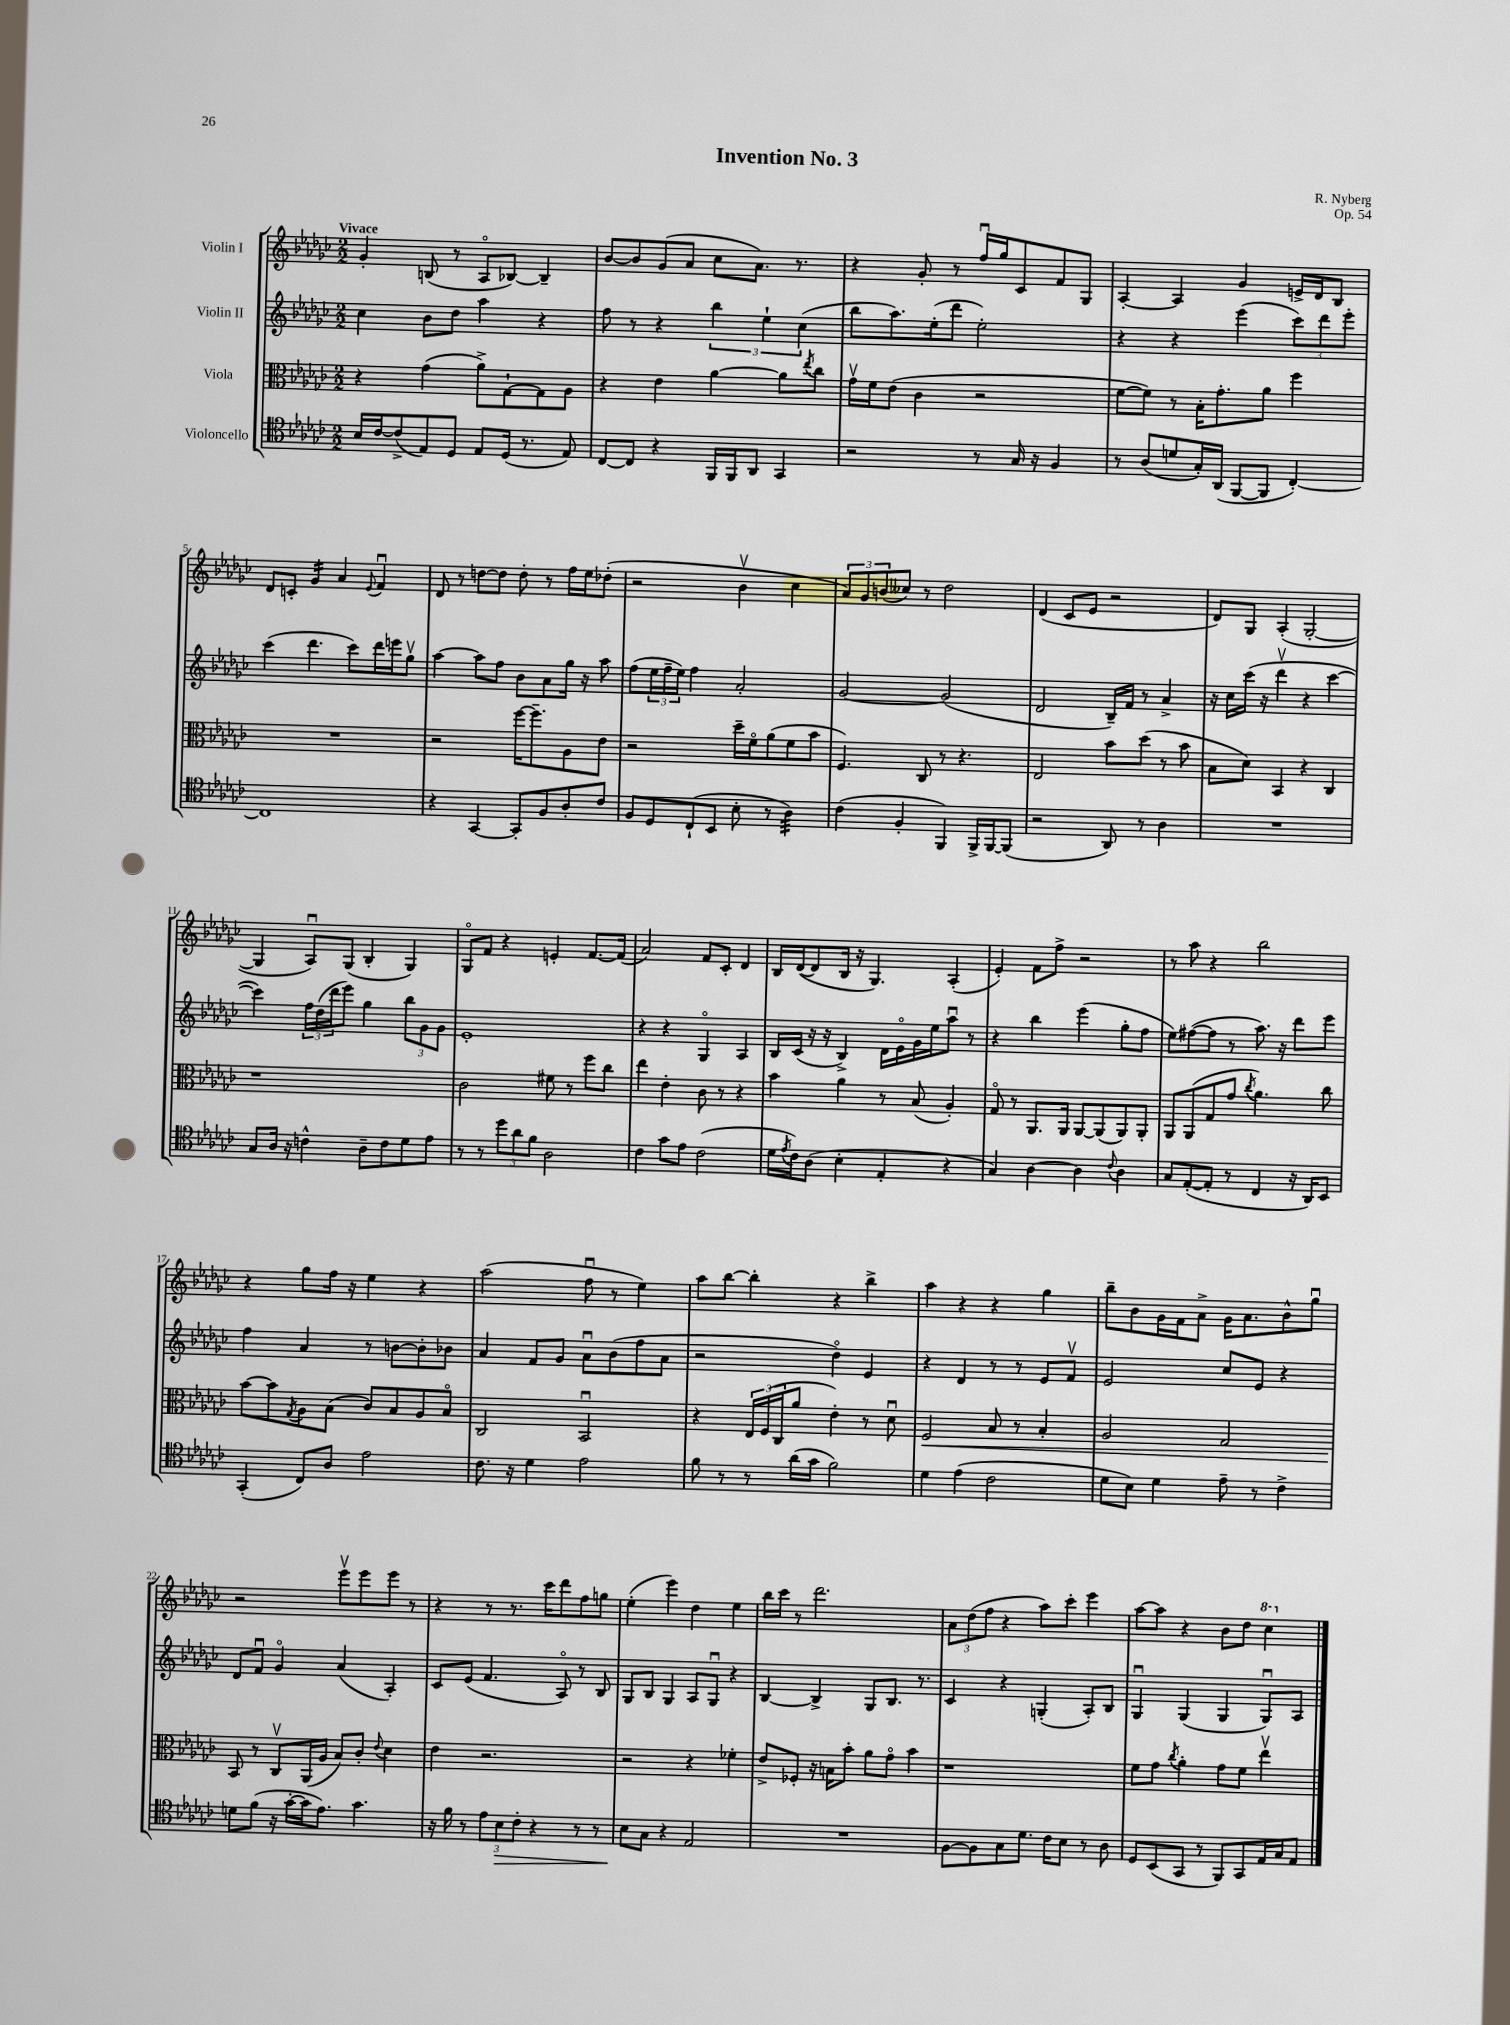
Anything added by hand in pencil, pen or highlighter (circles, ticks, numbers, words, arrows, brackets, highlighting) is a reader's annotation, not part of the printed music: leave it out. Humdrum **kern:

**kern	**kern	**kern	**kern
*staff4	*staff3	*staff2	*staff1
*clefC4	*clefC3	*clefG2	*clefG2
*k[b-e-a-d-g-c-]	*k[b-e-a-d-g-c-]	*k[b-e-a-d-g-c-]	*k[b-e-a-d-g-c-]
*M2/2	*M2/2	*M2/2	*M2/2
16B-	4r	4cc-	4g-'
[16c-	.	.	.
(8c-^]	.	.	.
8E-)	(4g-	8b-	(8B
8D-	.	8dd-	8r
8E-	8a-^)	4aa-	8A-o
(16D-	[8G-`	.	[8B-)
8.r	.	.	.
.	8G-]	4r	4B-~]
8E-)	8A-	.	.
=	=	=	=
[8C-	4r	8ff	[8b-
8C-]	.	8r	8b-]
4r	4e-	4r	(8g-
.	.	.	8a-
16FF	[4a-	6bb-	8cc-
16FF	.	.	.
8AA-	.	.	8.a-)
.	.	6ee-`	.
4GG-	8a-]	.	.
.	.	.	8.r
.	.	(6cc-	.
.	8qee-	.	.
.	8cc-	.	.
=	=	=	=
2r	16g-v	8bb-	4r
.	16f	.	.
.	(8e-	8.aa-)	.
.	4c-	.	8g-'
.	.	(16ee-'	.
.	.	8ddd-	8r
8r	2r	2ee-')	16ffu
.	.	.	16gg-
16G-	.	.	8c-
16r	.	.	.
4F	.	.	8f
.	.	.	8G-
=	=	=	=
8r	[8f	4r	[4A-'
(8A-	8f])	.	.
8d	8r	4r	4A-]
16G-')	16B-'	.	.
(16AA-	8.g-'	.	.
[8FF	.	(4eee-	4g-
8FF]	8a-	.	.
[4C-')	4ff	12ccc-)	16e^
.	.	.	16d-
.	.	12ddd-	.
.	.	.	8B-
.	.	12eee-'	.
=	=	=	=
1C-]	1r	(4ccc-	8d-
.	.	.	8c'
.	.	4.ddd-	4g-
.	.	.	4a-
.	.	8ccc-)	.
.	.	.	8qqe-
.	.	16ddd-	4fu
.	.	16eee	.
.	.	8gg-v	.
=	=	=	=
4r	2r	[4aa-	8d-
.	.	.	8r
[4GG-	.	8aa-]	[8dd
.	.	8ff	8dd]
8GG-']	[16ff	8b-	8dd'
.	8.ff~]	.	.
8F	.	8a-	8r
8A-'	8A-	16gg-	16ff
.	.	16r	16ee-
8c-	8e-	8aa-	(8dd-'
=	=	=	=
8F	2r	(8ff	2r
8D-	.	24ee-	.
.	.	24ff~	.
.	.	24ee-)	.
(8C-`	.	4ff	.
8BB-	.	.	.
8B-'	16dd-~	2a-'	4b-v
.	16fo	.	.
8r	(8a-	.	.
4A-)	8f	.	4cc-
.	8b-	.	.
=	=	=	=
(4c-	4.F)	[2g-	12a-)
.	.	.	12g-
.	.	.	(12b
4F'	.	.	8cc--)
.	8C-	.	8r
4FF)	8r	(2g-]	2dd-
.	4.r	.	.
16FF^	.	.	.
[16FF	.	.	.
(8FF]	.	.	.
=	=	=	=
2r	2E-	2d-	(4d-
.	.	.	8c-
.	.	.	8e-
8AA-)	8b-	16B-~)	2r
.	.	16f	.
8r	(8dd-	8r	.
4A-	8r	4a-^	.
.	8b-	.	.
=	=	=	=
1r	8B-	16r	8d-)
.	.	16cc-	.
.	8d-)	(16ccc-	8G-
.	.	16r	.
.	4BB-	4ddd-v	(4A-'
.	4r	4r	[2G-'
.	4C-	[4ccc-	.
=	=	=	=
8G-	1r	4ccc-])	4G-]
16A-	.	.	.
16r	.	.	.
4c^^	.	24ff	8A-u)
.	.	(24dd-	.
.	.	24ddd-	.
.	.	8eee-)	(8G-
8A-~	.	4gg-	4B-'
8c	.	.	.
8d-	.	12bb-	4G-)
.	.	12g-	.
8e-	.	.	.
.	.	12g-	.
=	=	=	=
8r	2c-	1e-'	8G-o
8r	.	.	8f
12dd-	.	.	4r
12a-	.	.	.
12f	.	.	.
2A-	8f#	.	4e'
.	8r	.	.
.	8ff	.	[8.f
.	8cc-	.	.
.	.	.	(16f]
=	=	=	=
4c-	4ee-	4r	2a-)
8g-	4e-'	4r	.
8e-	.	.	.
(2c-	8c-	4G-o	8f
.	8r	.	8c-'
.	4r	4A-	4d-
=	=	=	=
16d-	4b-	16B-	16B-
8qe-	.	.	.
16c-)	.	(16c-	([16d-
(8A-	.	16r	8d-]
.	.	16r	.
4B-'	4a-	4B-^)	16B-
.	.	.	16r
.	.	.	4.G-)
4E-'	8r	16d-	.
.	.	16e-o	.
.	(8B-	16g-	.
.	.	16ee-	.
4r	4A-')	8aa-u	(4A-'
.	.	8r	.
=	=	=	=
4G-)	8G-o	4r	4e-')
.	8r	.	.
[4A-	8.AA-	4bb-	8f
.	.	.	8ff^
.	16AA-	.	.
4A-]	[8AA-	(4eee-	2r
.	(8AA-]	.	.
8qqc-	.	.	.
4A-	8AA-)	8gg-'	.
.	8AA-'	8ff	.
=	=	=	=
8G-	8AA-	8ee-)	8r
([8E-'	(8AA-	([8ff#	8aa-
8E-']	8G-	8ff#]	4r
8r	8g-	8r	.
.	8qcc-	.	.
4C-	4.a-)	8.aa-)	2bb-
.	.	16r	.
16r	.	8ddd-	.
16AA-)	.	.	.
8BB-	8cc-	8eee-	.
=	=	=	=
(4GG-'	[8b-	4ff	4r
.	8b-]	.	.
.	8qG-	.	.
8C-)	8A-	4a-	8gg-
8A-	(8B-	.	16ff
.	.	.	16r
2e-	8c-)	8r	4ee-
.	8B-	[8b	.
.	8A-	8b']	4r
.	8B-o	8b-	.
=	=	=	=
8.c-	2C-	4a-	(2aa-
16r	.	.	.
4d-	.	8f	.
.	.	8g-	.
2e-	2BB-u	8a-u	8ffu
.	.	(8b-	8r
.	.	8ff	4ee-)
.	.	8a-	.
=	=	=	=
8f	4r	2r	8aa-
8r	.	.	[8bb-
8r	24E-	.	4bb-']
.	(24F	.	.
.	24C-	.	.
(16a-	8a-	.	.
16g-	.	.	.
2f)	4e-')	4dd-o)	4r
.	8r	4e-	4bb-^
.	8d-u	.	.
=	=	=	=
4d-	2F	4r	4aa-
(4e-	.	4d-	4r
2c-	8B-	8r	4r
.	8r	8r	.
.	4B-'	8e-	4gg-
.	.	8fv	.
=	=	=	=
8d-	2A-	2e-	8bb-~
8B-)	.	.	8b-
4d-	.	.	16g-
.	.	.	16f
.	.	.	8a-^
8e-~	2G-	8cc-	16g-
.	.	.	8.a-
8r	.	8e-	.
4c-^	.	4r	8b-^^
.	.	.	8gg-u
=	=	=	=
8d	8BB-	8d-	2r
(8f	8r	8fu	.
16r	8C-v	4g-o	.
[16g-'	.	.	.
16g-]	(16AA-	.	.
8.e-)	16A-	.	.
.	8B-)	(4a-	8eee-v
4.g-	8c-'	.	8eee-
.	8qqe-	.	.
.	4d-	4A-')	8eee-
.	.	.	8r
=	=	=	=
16r	4e-	8c-	4r
16f	.	.	.
8r	.	(8e-	.
12e-	2.r	4.f	8r
12B-	.	.	.
.	.	.	8.r
12c-'	.	.	.
4r	.	.	.
.	.	.	16ccc-
.	.	8A-o)	8ddd-
8r	.	8r	8ff
8r	.	8B-	8gg
=	=	=	=
8B-	2r	8G-	(4ee-'
8G-	.	8B-	.
4r	.	4G-	4eee-)
2E-	4r	8A-	4dd-
.	.	8G-u	.
.	4f-'	4r	4ee-
=	=	=	=
1r	8e-^	[4B-	16bb-
.	.	.	16ccc-
.	8F-'	.	8r
.	16r	4B-^]	2.ddd-
.	16B	.	.
.	8b-'	.	.
.	8a-	8G-	.
.	8g-o	8.B-	.
.	4b-	.	.
.	.	8.r	.
=	=	=	=
[8F	1r	4c-	12a-
.	.	.	(12dd-
8F]	.	.	.
.	.	.	12ff
8G-	.	4r	4r
8.d-	.	.	.
.	.	(4G'	8aa-)
16c-	.	.	.
8B-	.	.	8ccc-'
8r	.	8A-')	4eee-
8A-	.	8B-	.
=	=	=	=
8D-	8f	4G-u	[8aa-
(8BB-	8g-	.	8aa-]
.	8qcc-	.	.
8GG-	4a-'	(4G-	4r
8r	.	.	.
8FF)	8g-	4G-	8b-
8GG-	8f	.	8dd-
16E-	4ee-v	8G-u)	4ccc-
16G-	.	.	.
8E-	.	8A-	.
==	==	==	==
*-	*-	*-	*-
